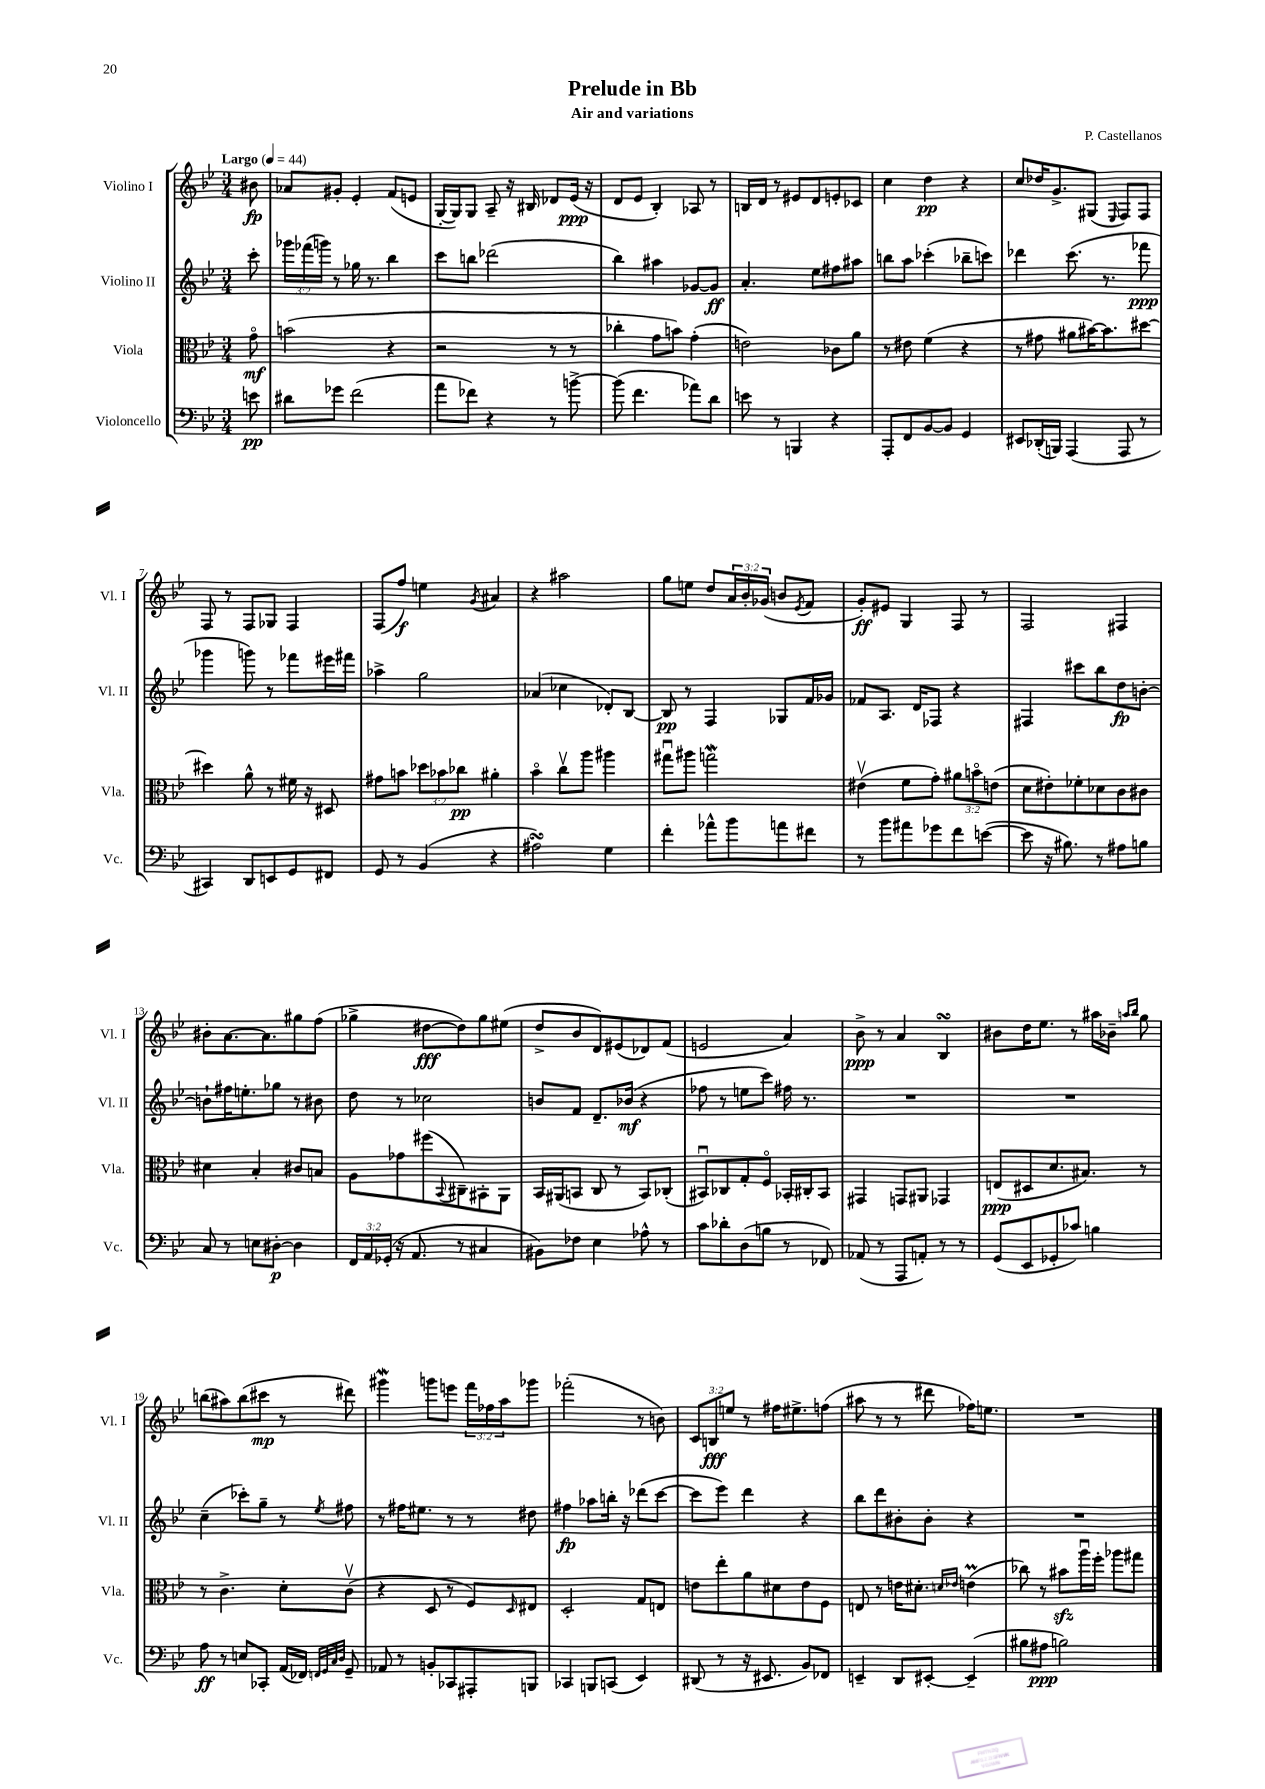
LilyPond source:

\header { title = "Prelude in Bb" composer = "P. Castellanos" subtitle = "Air and variations" }
<<
\new StaffGroup <<
\new Staff = "s0" \with { instrumentName = "Violino I" shortInstrumentName = "Vl. I" } {
    \clef treble \key bes \major \numericTimeSignature \time 3/4 \override Staff.TupletNumber.text = #tuplet-number::calc-fraction-text \partial 8 \tempo "Largo" 4 = 44
    bis'8\fp |
    aes'8 gis'8-. ees'4-. f'8( e'8 |
    g16~-. g16) g8 a8-- r16 bis16 des'8 ees'16\ppp( r16 |
    d'8 ees'8 bes4-.) aes8 r8 |
    b16 d'16 r8 eis'8 d'8 e'8-. ces'8 |
    c''4 d''4\pp r4 |
    c''8 des''16 g'8.-> gis8( \grace { ees16 } f8) f8 |
    f8 r8 f8 ges8 f4 |
    f8( f''8\f) e''4 \acciaccatura { g'8 } ais'4 |
    r4 ais''2 |
    g''8 e''8 d''8 \tuplet 3/2 { a'16 bes'16-. ges'16( } b'8 \acciaccatura { ees'8 } f'8 |
    g'8-.\ff) eis'8 g4 f8 r8 |
    f2 fis4 |
    bis'8-. a'8.~ a'8. gis''8 f''8( |
    ges''4-> dis''8~\fff dis''8) ges''8 eis''8( |
    d''8-> bes'8 d'8) eis'8( des'8) f'8( |
    e'2 a'4) |
    bes'8->\ppp r8 a'4 bes4\turn |
    bis'8 d''16 ees''8. r8 ais''16 bes'16-- \grace { a''16 bes''16 } g''8 |
    b''8( ais''8) b''8( cis'''8\mp r8 dis'''8) |
    gis'''4\mordent g'''8 e'''8 \tuplet 3/2 { f'''16 fes''16 a''16 } ges'''8 |
    fes'''2-.( r8 b'8) |
    \tuplet 3/2 { c'8 b8\fff e''8 } r8 fis''16 eis''8.-> f''8( |
    ais''8 r8 r8 dis'''8 fes''16) e''8. |
    R2. \bar "|." |
}
\new Staff = "s1" \with { instrumentName = "Violino II" shortInstrumentName = "Vl. II" } {
    \clef treble \key bes \major \numericTimeSignature \time 3/4 \override Staff.TupletNumber.text = #tuplet-number::calc-fraction-text \partial 8
    c'''8-. |
    \tuplet 3/2 { ges'''16 fes'''16( g'''16) } r8 ges''16 r8. bes''4 |
    c'''8 b''8 des'''2( |
    bes''4) ais''4 ges'8~ ges'8\ff |
    a'4.-. ees''8 fis''8 ais''8 |
    b''8 a''8 ces'''4-.( bes''8-- c'''8) |
    des'''4 c'''8.( r8. fes'''8\ppp |
    ges'''4 g'''8) r8 fes'''8 eis'''16 fis'''16 |
    aes''4-> g''2 |
    aes'4( ces''4 des'8-.) bes8~ |
    bes8\pp r8 f4 ges8 f'16 ges'16 |
    fes'8 a8. d'16 fes8 r4 |
    fis4 cis'''8 bes''8 d''8\fp b'8~-. |
    b'8-! fis''16 e''8.-. ges''8 r8 bis'8 |
    d''8 r8 ces''2 |
    b'8 f'8 d'8.-- bes'16\mf( r4 |
    fes''8 r8 e''8 c'''8) fis''16 r8. |
    R2. |
    R2. |
    c''4--( ces'''8-.) g''8-- r8 \acciaccatura { ees''8 } fis''8 |
    r8 fis''16 eis''8. r8 r8 dis''8 |
    fis''4\fp aes''8 b''16-. r16 des'''8( c'''8~ |
    c'''8 ees'''8) d'''4 r4 |
    bes''8 d'''8 bis'8-. bis'8-. r4 |
    R2. \bar "|." |
}
\new Staff = "s2" \with { instrumentName = "Viola" shortInstrumentName = "Vla." } {
    \clef alto \key bes \major \numericTimeSignature \time 3/4 \override Staff.TupletNumber.text = #tuplet-number::calc-fraction-text \partial 8
    g'8\flageolet\mf |
    b'2( r4 |
    r2 r8 r8 |
    ces''4-. g'8 b'8) g'4-.( |
    e'2) ces'8 a'8 |
    r8 eis'8 f'4( r4 |
    r8 gis'8 ais'8 bis'16~) bis'8. dis''8~ |
    dis''4 a'8-^ r8 fis'16 r16 dis8 |
    gis'8 b'8 \tuplet 3/2 { des''8 bes'8 ces''8\pp } ais'4-. |
    bes'4\flageolet c''8\upbow a''8 ais''4 |
    gis''8\downbow ais''8 g''2\mordent |
    eis'4\upbow( f'8 g'8-.) \tuplet 3/2 { ais'8 b'8\flageolet e'8( } |
    d'8 eis'8-.) fes'8-. des'8 c'8 cis'8 |
    dis'4 bes4-. cis'8 b8 |
    a8 ges'8 fis''8( \appoggiatura { bes,8 } cis8--) bis,8-. a,8 |
    bes,16 ais,16( b,8 c8 r8 b,8) ces8-.( |
    bis,8\downbow) ces8 g8-. f8\flageolet bes,16-. cis16-. bes,8 |
    gis,4 g,8 ais,8 ges,4 |
    e8\ppp( dis8 d'8. bis8.) r8 |
    r8 c'4.-> d'8-. c'8\upbow( |
    r4 d8 r8 f8) \grace { d16 } eis8 |
    d2-. g8 e8 |
    e'8 ees''8-. a'8 dis'8 e'8 f8 |
    e8 r8 e'16 dis'8.-. \grace { d'16 ees'16 } e'4\prall( |
    ces''8) r8 bis'8\sfz a''16\downbow f''16-. aes''8 gis''8 \bar "|." |
}
\new Staff = "s3" \with { instrumentName = "Violoncello" shortInstrumentName = "Vc." } {
    \clef bass \key bes \major \numericTimeSignature \time 3/4 \override Staff.TupletNumber.text = #tuplet-number::calc-fraction-text \partial 8
    e'8\pp |
    dis'8 ges'8 f'2( |
    a'8 fes'8) r4 r8 b'8~-> |
    b'8( f'4. aes'8) d'8 |
    e'8 r8 b,,4 r4 |
    a,,8-. f,8 bes,8~ bes,8 g,4 |
    eis,8 des,16-.( b,,16) a,,4( a,,8 r8 |
    cis,4) d,8 e,8 g,8 fis,8 |
    g,8 r8 bes,4( r4 |
    ais2\turn) g4 |
    f'4-. aes'8-^ bes'8 a'8 fis'8 |
    r8 bes'8 ais'8 ges'8 f'8 e'8~( |
    e'8 r16 bis8.) r8 ais8 b8 |
    c8 r8 e8 dis8~-.\p dis4 |
    \tuplet 3/2 { f,16 a,16 ges,16-.( } r16 a,8. r8 cis4 |
    bis,8) fes8 ees4 aes8-^ r8 |
    c'8 des'8-. d8( b8 r8 fes,8) |
    aes,8( r8 a,,8 a,8-.) r8 r8 |
    g,8( ees,8 ges,8-. ces'8) b4 |
    a8\ff r8 e8 ces,8-. a,16( fes,16) \grace { f,32 g,32 c32 d32 } g,8-- |
    aes,8 r8 b,8-. ces,8 ais,,8-. b,,8 |
    ces,4 b,,8 c,8( ees,4) |
    dis,8( r8 r16 eis,8. bes,8) fes,8 |
    e,4-- d,8 eis,8~-. eis,4--( |
    bis8 ais8\ppp b2) \bar "|." |
}
>>
>>
